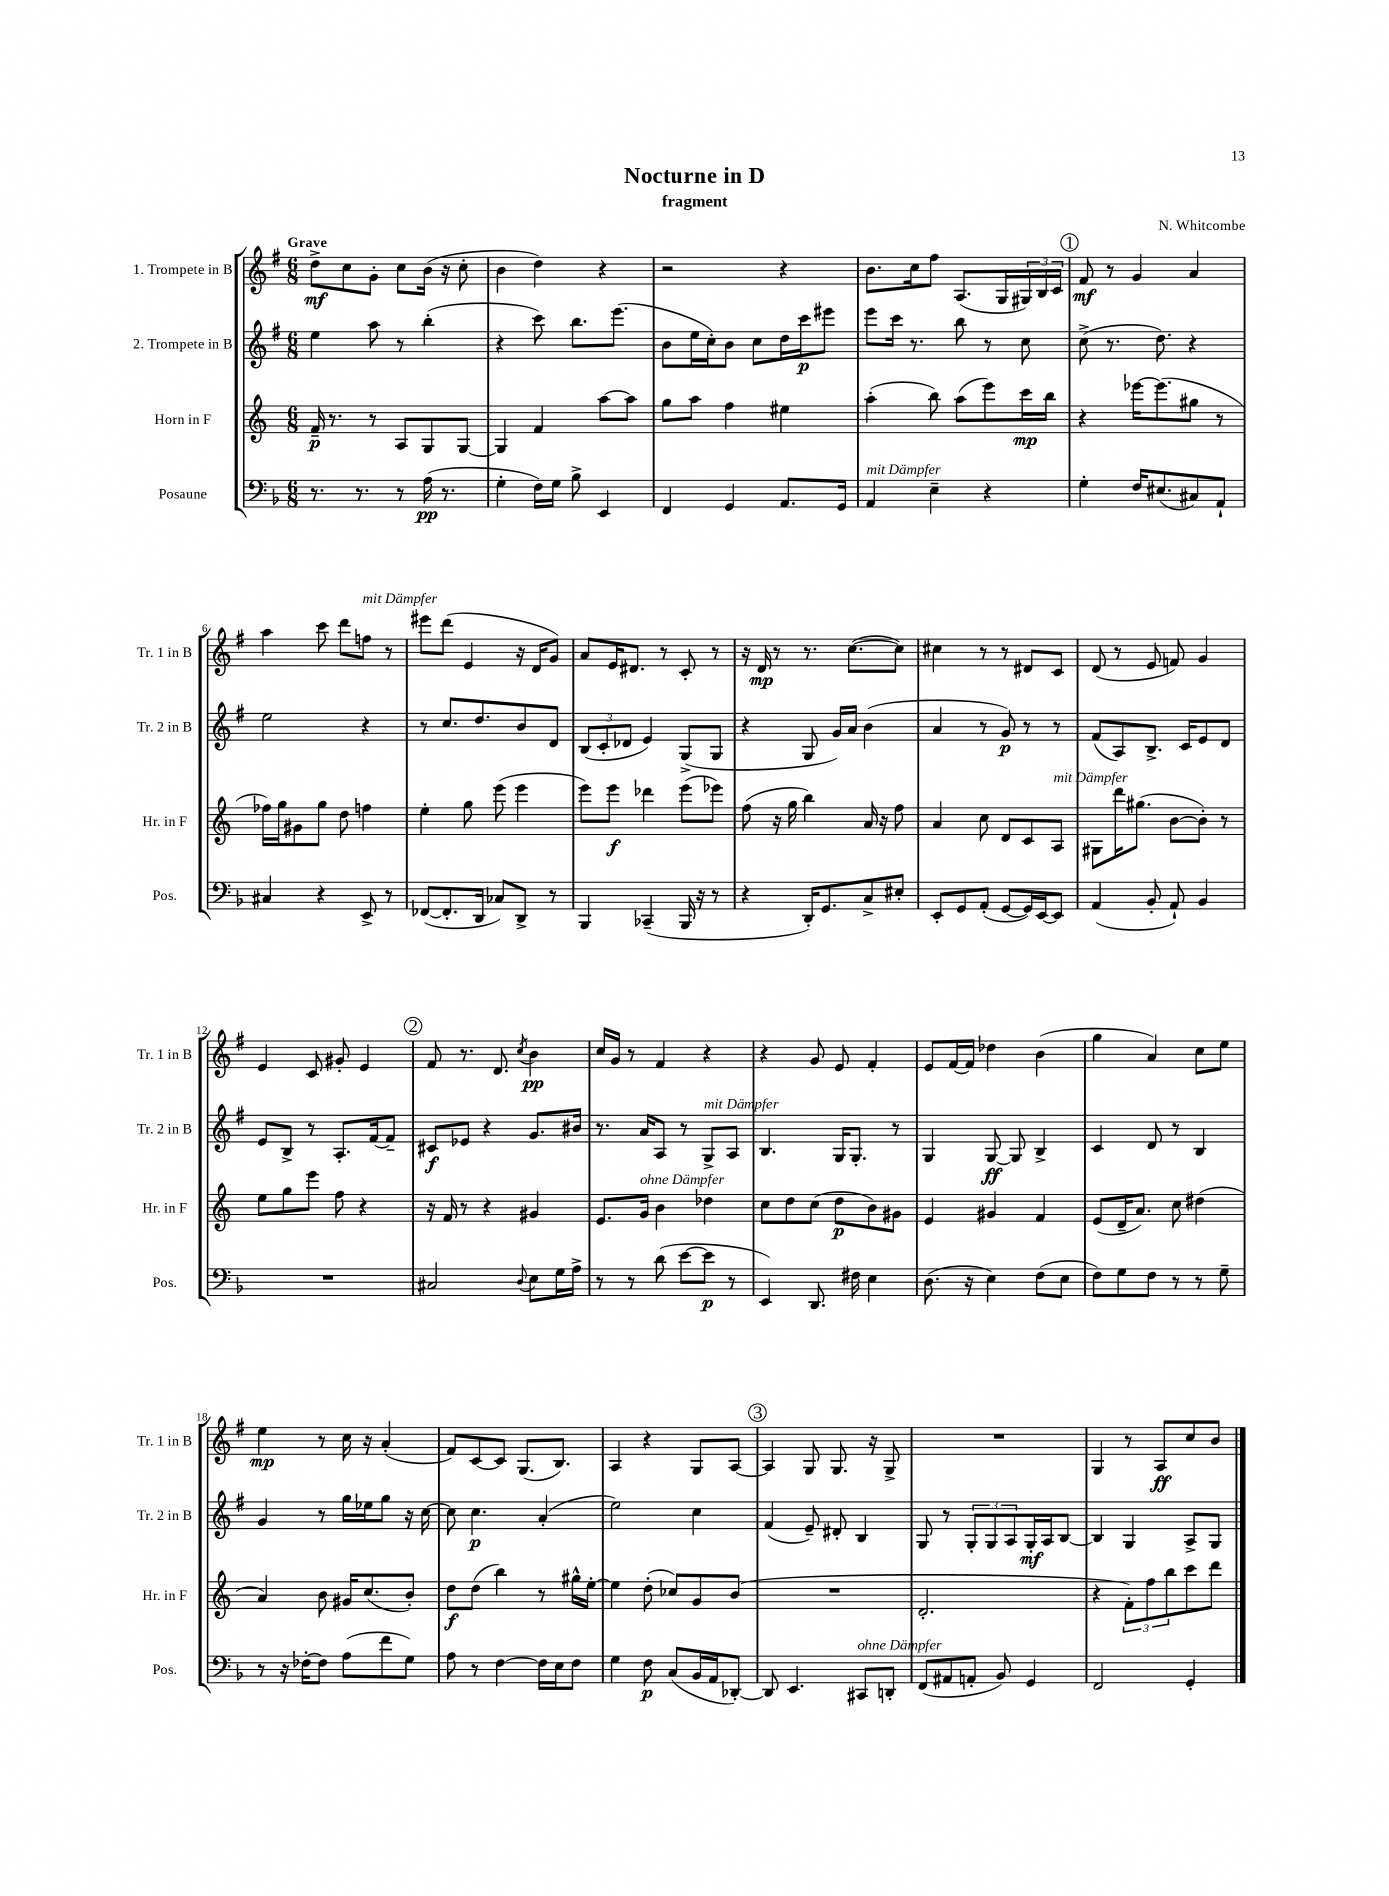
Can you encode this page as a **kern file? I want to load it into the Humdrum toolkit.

**kern	**kern	**kern	**kern
*staff4	*staff3	*staff2	*staff1
*clefF4	*clefG2	*clefG2	*clefG2
*k[b-]	*k[]	*k[f#]	*k[f#]
*M6/8	*M6/8	*M6/8	*M6/8
8.r	16f~	4ee	8dd^
.	8.r	.	.
.	.	.	8cc
8.r	.	.	.
.	8r	8aa	8g'
8r	8A	8r	8cc
(16A	8G	(4bb'	(16b
8.r	.	.	16r
.	[8G	.	8cc'
=	=	=	=
4G'	4G]	4r	4b
16F)	4f	8ccc)	4dd)
16G	.	.	.
8B-^	.	8.bb	.
4EE	[8aa	.	4r
.	.	(8.eee	.
.	8aa]	.	.
=	=	=	=
4FF	8gg	8b	2r
.	8aa	16ee	.
.	.	16cc')	.
4GG	4ff	8b	.
.	.	8cc	.
8.AA	4ee#	16dd	4r
.	.	16ccc	.
.	.	8eee#	.
16GG	.	.	.
=	=	=	=
4AA	(4aa'	8eee	8.b
.	.	16ccc	.
.	.	8.r	16cc
4E~	8bb)	.	8ff#
.	(8aa	8bb	(8.A
4r	8eee)	8r	.
.	.	.	16G
.	16ccc	8cc	24G#)
.	.	.	24B
.	16bb	.	.
.	.	.	24c
=	=	=	=
4G'	4r	(8cc^	8f#
.	.	8.r	8r
16F	[16eee-	.	4g
(8.E#	(8.eee-]	8.dd)	.
8C#)	8gg#	4r	4a
8AA`	8r	.	.
=	=	=	=
4C#	16ff-)	2ee	4aa
.	16gg	.	.
.	8g#	.	.
4r	8gg	.	8ccc
.	8dd	.	8ddd
8EE^	4ff	4r	8ff
8r	.	.	8r
=	=	=	=
([8FF-	4ee'	8r	8eee#
8.FF-']	.	8.cc	(8ddd
.	8gg	.	4e
16DD	.	8.dd	.
8C-)	(8eee	.	.
8DD^	4eee	8b	16r
.	.	.	16d
8r	.	8d	8g)
=	=	=	=
4BBB-	8eee)	(12B	8a
.	.	12c'	.
.	8eee	.	16e
.	.	12d-	.
.	.	.	8.d#
(4CC-~	4ddd-	4e)	.
.	.	.	8r
16BBB-	(8eee	(8G^	8c'
16r	.	.	.
8r	8eee-)	8G	8r
=	=	=	=
4r	(8ff	4r	16r
.	.	.	16d
.	16r	.	8r
.	16gg	.	.
16DD')	4bb)	8G	8.r
8.GG	.	.	.
.	.	16g)	.
.	.	16a	([8.cc
8C^	16a	(4b	.
.	16r	.	.
8E#'	8ff	.	8cc])
=	=	=	=
8EE'	4a	4a	4cc#
8GG	.	.	.
(8AA'	8cc	8r	8r
[8GG	8d	8g)	8r
16GG])	8c	8r	8d#
[16EE	.	.	.
8EE]	8A	8r	8c
=	=	=	=
(4AA	8G#	(8f#	(8d
.	16ddd	8A)	8r
.	(8.gg#	.	.
8BB-'	.	8.B^	8e
8AA`)	[8b	.	8f)
.	.	16c	.
4BB-	8b'])	8e	4g
.	8r	8d	.
=	=	=	=
2.r	8ee	8e	4e
.	8gg	8B^	.
.	8eee	8r	8c
.	8ff	8.A'	8g#'
.	4r	.	4e
.	.	[16f#	.
.	.	8f#~]	.
=	=	=	=
2C#	16r	8c#	8f#
.	16f	.	.
.	8r	8e-	8.r
.	4r	4r	.
.	.	.	8.d
8qqD	.	.	8qcc
8E	4g#	8.g	4b
16G	.	.	.
16A^	.	16b#	.
=	=	=	=
8r	8.e	8.r	16cc
.	.	.	16g
8r	.	.	8r
.	16g	16a	.
(8d	4b	8A	4f#
[8e	.	8r	.
8e]	4dd-	8G^	4r
8r	.	8A	.
=	=	=	=
4EE)	8cc	4.B	4r
.	8dd	.	.
8.DD	(8cc	.	8g
.	8dd	16G	8e
16F#	.	8.G'	.
4E	8b)	.	4f#'
.	8g#	8r	.
=	=	=	=
(8.D	4e	4G	8e
.	.	.	[16f#
16r	.	.	16f#]
4E)	4g#	[8G	4dd-
.	.	8G]	.
(8F	4f	4B^	(4b
8E	.	.	.
=	=	=	=
8F)	(8e	4c	4gg
8G	16d~	.	.
.	8.a)	.	.
8F	.	8d	4a)
8r	8cc	8r	.
8r	(4dd#	4B	8cc
8G~	.	.	8ee
=	=	=	=
8r	4a)	4g	4ee
16r	.	.	.
[16F-'	.	.	.
8F-]	8b	8r	8r
(8A	16g#	16gg	16cc
.	(8.cc	16ee-	16r
8f	.	8gg	(4a'
8G)	8b')	16r	.
.	.	[16cc	.
=	=	=	=
8A	8dd	8cc]	8f#)
8r	(8dd	4.cc	[8c
[4F	4bb)	.	8c]
.	.	.	(8.G
16F]	8r	(4a'	.
16E	.	.	8.B)
8F	16gg#^^	.	.
.	[16ee'	.	.
=	=	=	=
4G	4ee]	2ee)	4A
8F	(8dd'	.	4r
(8C	8cc-)	.	.
16BB-	8g	4cc	8G
16AA	.	.	.
[8DD-')	(8b	.	[8A
=	=	=	=
8DD-]	2.r	(4f#	4A]
4.EE	.	.	.
.	.	8e~)	8G
.	.	8d#'	8.G
8CC#	.	4B	.
.	.	.	16r
8DD'	.	.	8G^
=	=	=	=
(8FF	2.d'	8G	2.r
8AA#	.	8r	.
8AA'	.	12G'	.
.	.	12G	.
8BB-)	.	.	.
.	.	12A	.
4GG	.	16G'	.
.	.	16A	.
.	.	[8B	.
=	=	=	=
2FF	4r	4B]	4G
.	12f')	4G	8r
.	12ff	.	.
.	.	.	8A
.	12bb	.	.
4GG'	8ccc	8A^	8cc
.	8ddd	8G	8b
==	==	==	==
*-	*-	*-	*-
